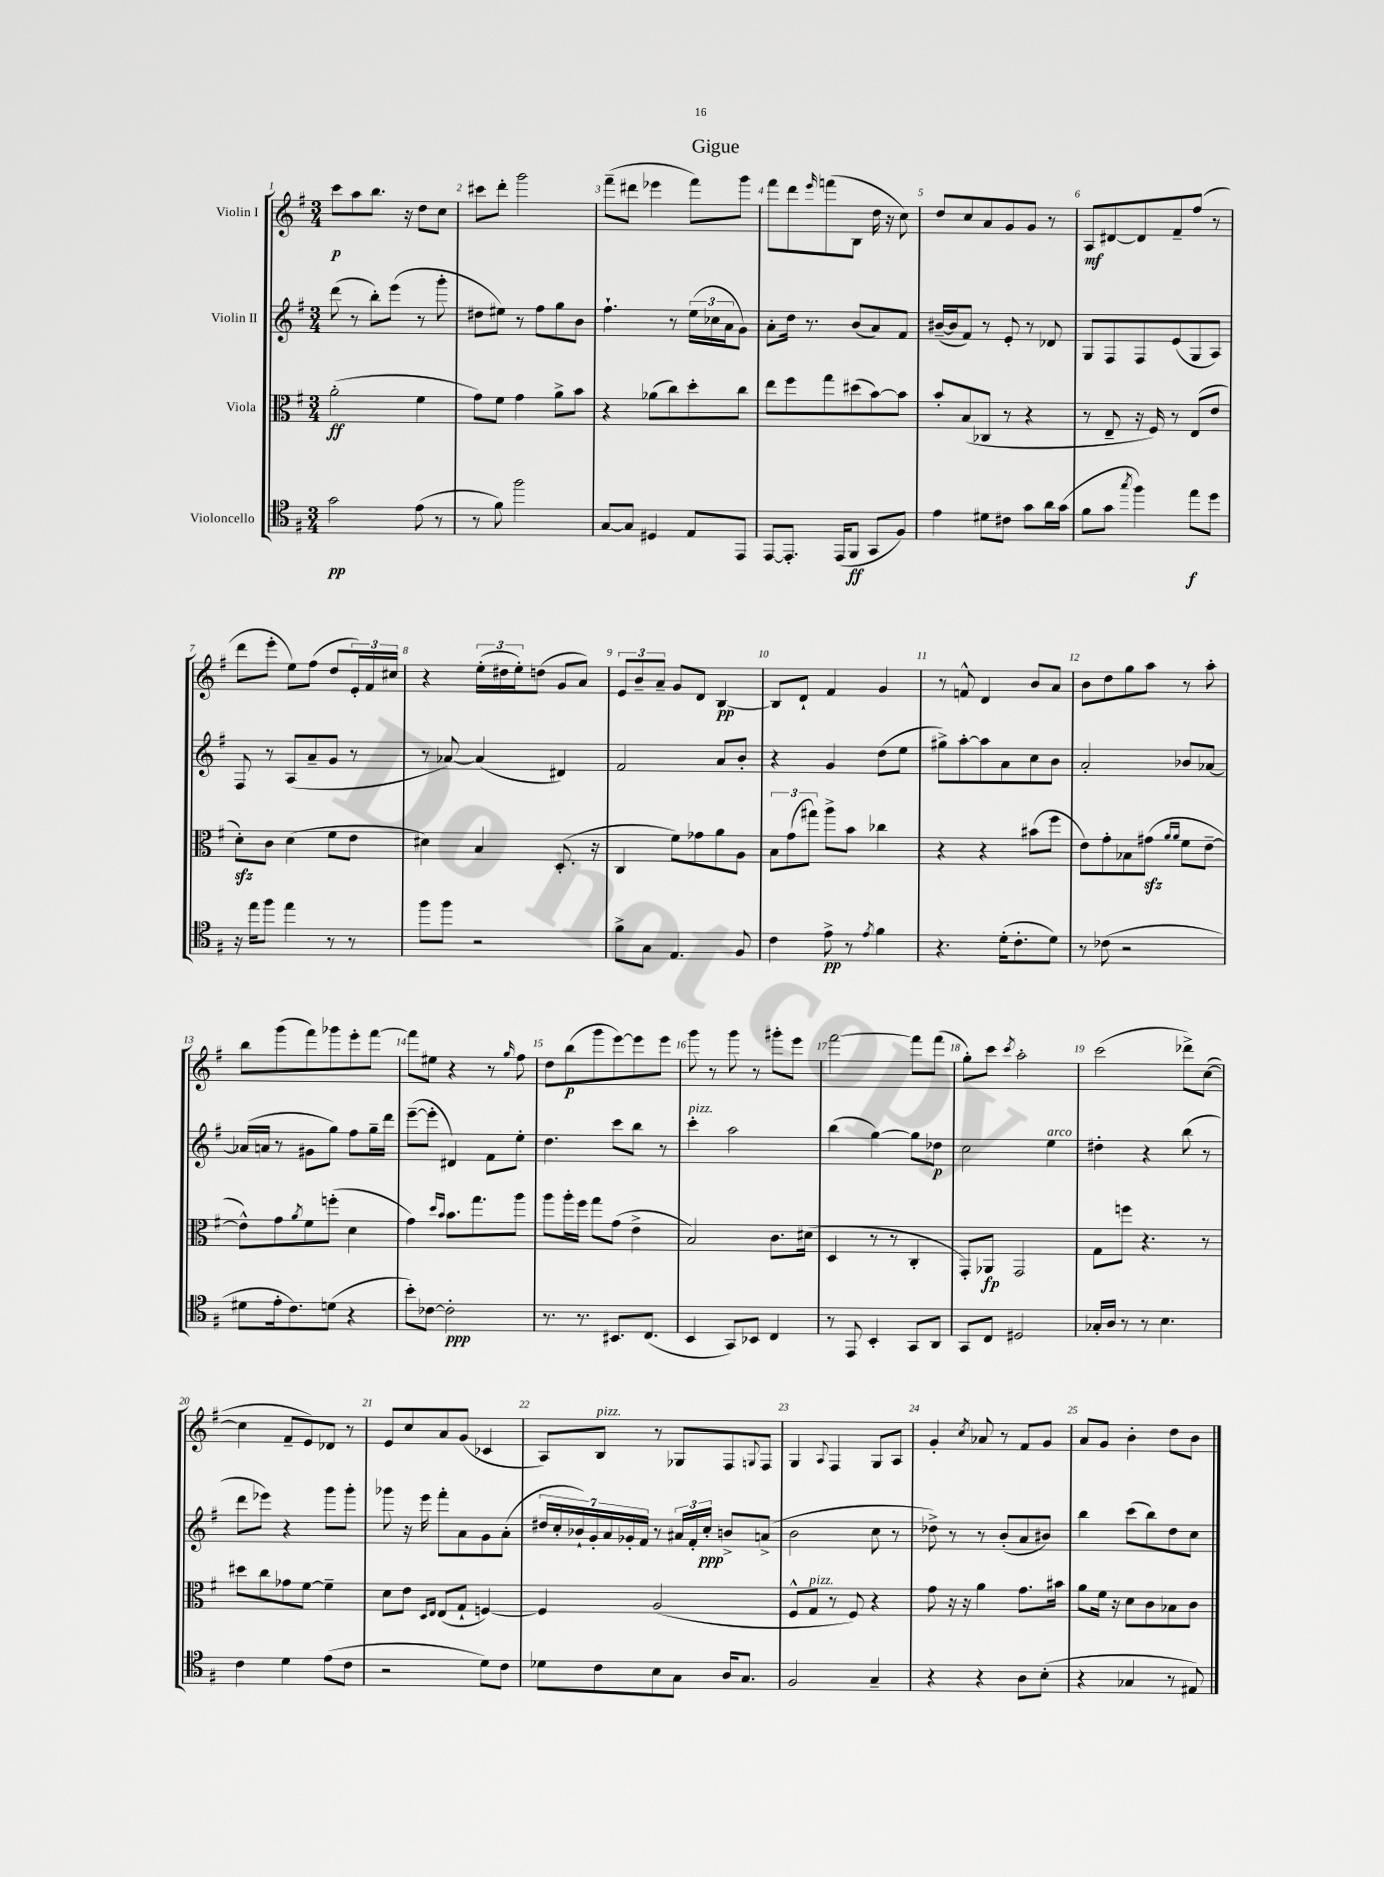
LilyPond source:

\header { title = "Gigue" }
<<
\new StaffGroup <<
\new Staff = "s0" \with { instrumentName = "Violin I" } {
    \clef treble \key g \major \numericTimeSignature \time 3/4
    c'''8\p a''8 b''8. r16 d''8 c''8 |
    cis'''8 d'''8-. g'''2 |
    fis'''8--( dis'''8 ees'''4 fis'''8) g'''8 |
    fis'''8 d'''8 \grace { e'''16 } f'''8( b8 d''16 r16 c''8) |
    d''8 c''8 a'8 g'8 g'8 r8 |
    a8\mf dis'8~ dis'8 fis'8-- fis''8( r8 |
    d'''8 e'''8-. e''8) fis''8( d''8 \tuplet 3/2 { e'16-.) fis'16 cis''16 } |
    r4 \tuplet 3/2 { e''16-.( dis''16 e''16-.) } d''8( g'8 a'8) |
    \tuplet 3/2 { e'8 b'8-- a'8-- } g'8 d'8 b4~\pp |
    b8 d'8-! fis'4 g'4 |
    r8 f'8-^ d'4 b'8 a'8 |
    b'8 d''8 g''8 a''8 r8 a''8-. |
    b''8 g'''8( fis'''8) ges'''8 e'''8-. fis'''8~ |
    fis'''8 eis''8 r4 r8 \grace { g''16 } fis''8 |
    d''8 b''8\p( g'''8 e'''8~) e'''8 e'''8 |
    g'''8 r8 g'''8 r8 gis'''8-. e'''8 |
    fis'''2~ fis'''8 fis'''8( |
    g''8-.) c'''8 \acciaccatura { c'''8 } a''2-. |
    c'''2( des'''8->) c''8~( |
    c''4 fis'8-- e'8) des'8 r8 |
    e'8 c''8 a'8 g'8( ces'4 |
    a8) b8^\markup { \italic "pizz." } r8 ges8 fis8 \appoggiatura { g8 } fis8 |
    g4 \appoggiatura { a8 } fis4 g8 a8 |
    g'4-. \acciaccatura { c''8 } aes'8 r8 fis'8 g'8 |
    a'8 g'8 b'4-. d''8 b'8 \bar "|." |
}
\new Staff = "s1" \with { instrumentName = "Violin II" } {
    \clef treble \key g \major \numericTimeSignature \time 3/4
    d'''8( r8 b''8-.) e'''8( r8 g'''8-. |
    dis''8 eis''8) r8 fis''8 g''8 b'8 |
    fis''4.-! r8 \tuplet 3/2 { e''16( ces''16 a'16 } g'8) |
    a'8-. d''16 r8. b'8( a'8) fis'8 |
    bis'16~--( bis'16 fis'8) r8 e'8-. r8 des'8 |
    g8 fis8 fis8 e'8( g8 a8) |
    fis8 r8 a8( a'8-- g'8 r8 |
    r8 aes'8~) aes'4( dis'4) |
    fis'2 a'8 b'8-. |
    r4 g'4 d''8( e''8 |
    gis''8->) a''8~-. a''8 a'8 c''8 b'8 |
    a'2-. bes'8 aes'8~ |
    aes'16( a'16 r8 gis'8 g''8) fis''8 g''16-- d'''16 |
    e'''8~--( e'''8-. dis'4) fis'8 e''8-. |
    d''4. c'''8 b''8 r8 |
    c'''4-.^\markup { \italic "pizz." } a''2 |
    b''4( g''4~) g''8 des''8\p |
    c''2 e''4^\markup { \italic "arco" } |
    dis''4-. r4 b''8( r8 |
    d'''8 ees'''8) r4 g'''8 g'''8-. |
    ges'''8 r16 e'''16 fis'''8-. a'8 g'8 a'8-.( |
    \tuplet 7/4 { dis''16 c''16-. bes'16-!) g'16-. a'16 ges'16-. fis'16 } r8 \tuplet 3/2 { ais'16 fis'16-. c''16-.\ppp } b'8-> a'8->( |
    b'2 c''8 r8 |
    des''8->) r8 r8 b'8-.( a'8 bis'8) |
    b''4 c'''8( b''8) d''8 c''8 \bar "|." |
}
\new Staff = "s2" \with { instrumentName = "Viola" } {
    \clef alto \key g \major \numericTimeSignature \time 3/4
    a'2-.\ff( fis'4 |
    g'8) fis'8 g'4 a'8-> b'8 |
    r4 aes'8( c''8) d''8-. c''8 |
    e''8 fis''8 g''8 dis''8( b'8~) b'8 |
    b'8-. b8( ces8 r8 r4 |
    r8 e8-- r16 fis16) r8 e8( e'8 |
    d'8-.\sfz) c'8 d'4( fis'8 e'8 |
    dis'4) b4 d8.-.( r16 |
    c4 fis'8) ges'8 a'8 a8 |
    \tuplet 3/2 { b8 g'8( gis''8) } a''8-> b'8 ces''4 |
    r4 r4 bis'8( fis''8 |
    e'8) g'8-. bes8 gis'8\sfz( \grace { a'16 a'16 } fis'8 e'8~-- |
    e'8-^) g'8 \acciaccatura { a'8 } fis'8 f''8-.( d'4 |
    g'4) \grace { d''16 b'16 } b'8. g''8. a''8 |
    a''8 a''16-. fis''16 g''8 g'8( e'4-> |
    b2) c'8. dis'16( |
    d4 r8 r8 c4-. |
    g,8-.) aes,8\fp g,2 |
    g8 f''8 r4. r8 |
    dis''8 c''8 ges'8 fis'8~ fis'4-- |
    d'8 e'8 \grace { d16 e16 } e8( g8-! f4~) |
    f4 a2( |
    fis8-^ g8^\markup { \italic "pizz." } r8 fis8) r4 |
    g'8 r16 r16 a'4 g'8. bis'16 |
    a'8 fis'16 r16 d'8 c'8 bes8 c'8 \bar "|." |
}
\new Staff = "s3" \with { instrumentName = "Violoncello" } {
    \clef tenor \key g \major \numericTimeSignature \time 3/4
    g'2\pp e'8( r8 |
    r8 fis'8) fis''2 |
    g8~ g8 dis4 e8 e,8 |
    e,8~ e,8.-. e,16( fis,8\ff g,8 fis8) |
    e'4 dis'8 cis'8 g'8 a'16 g'16( |
    fis'8 g'8 \acciaccatura { g''8 } fis''4) e''8\f d''8 |
    r16 e''16 fis''8 e''4 r8 r8 |
    fis''8 fis''8 r2 |
    fis'8-> g8 e4. fis8 |
    c'4 e'8->\pp r8 \acciaccatura { e'8 } fis'4 |
    r4. d'16-.( c'8.-. d'8) |
    r8 ces'8( r2 |
    dis'8 e'16-. c'8.) d'8( r4 |
    b'8-.) ces'8~ ces'2-.\ppp |
    r8. r8. bis,8. c8.( |
    b,4 g,8) bes,8 c4 |
    r8 e,8 b,4-. g,8 a,8 |
    g,8 c8 dis2 |
    ges16-. a16 r8 r8 b4. |
    c'4 d'4 e'8( c'8 |
    r2 d'8) c'8 |
    des'8 c'8 b8 g8 a16 g8. |
    fis2 g4-- |
    r4 r4 a8 b8-.( |
    r4 ges4 r8 eis8) \bar "|." |
}
>>
>>
\layout { \context { \Score \override BarNumber.break-visibility = ##(#f #t #t) barNumberVisibility = #all-bar-numbers-visible } }
